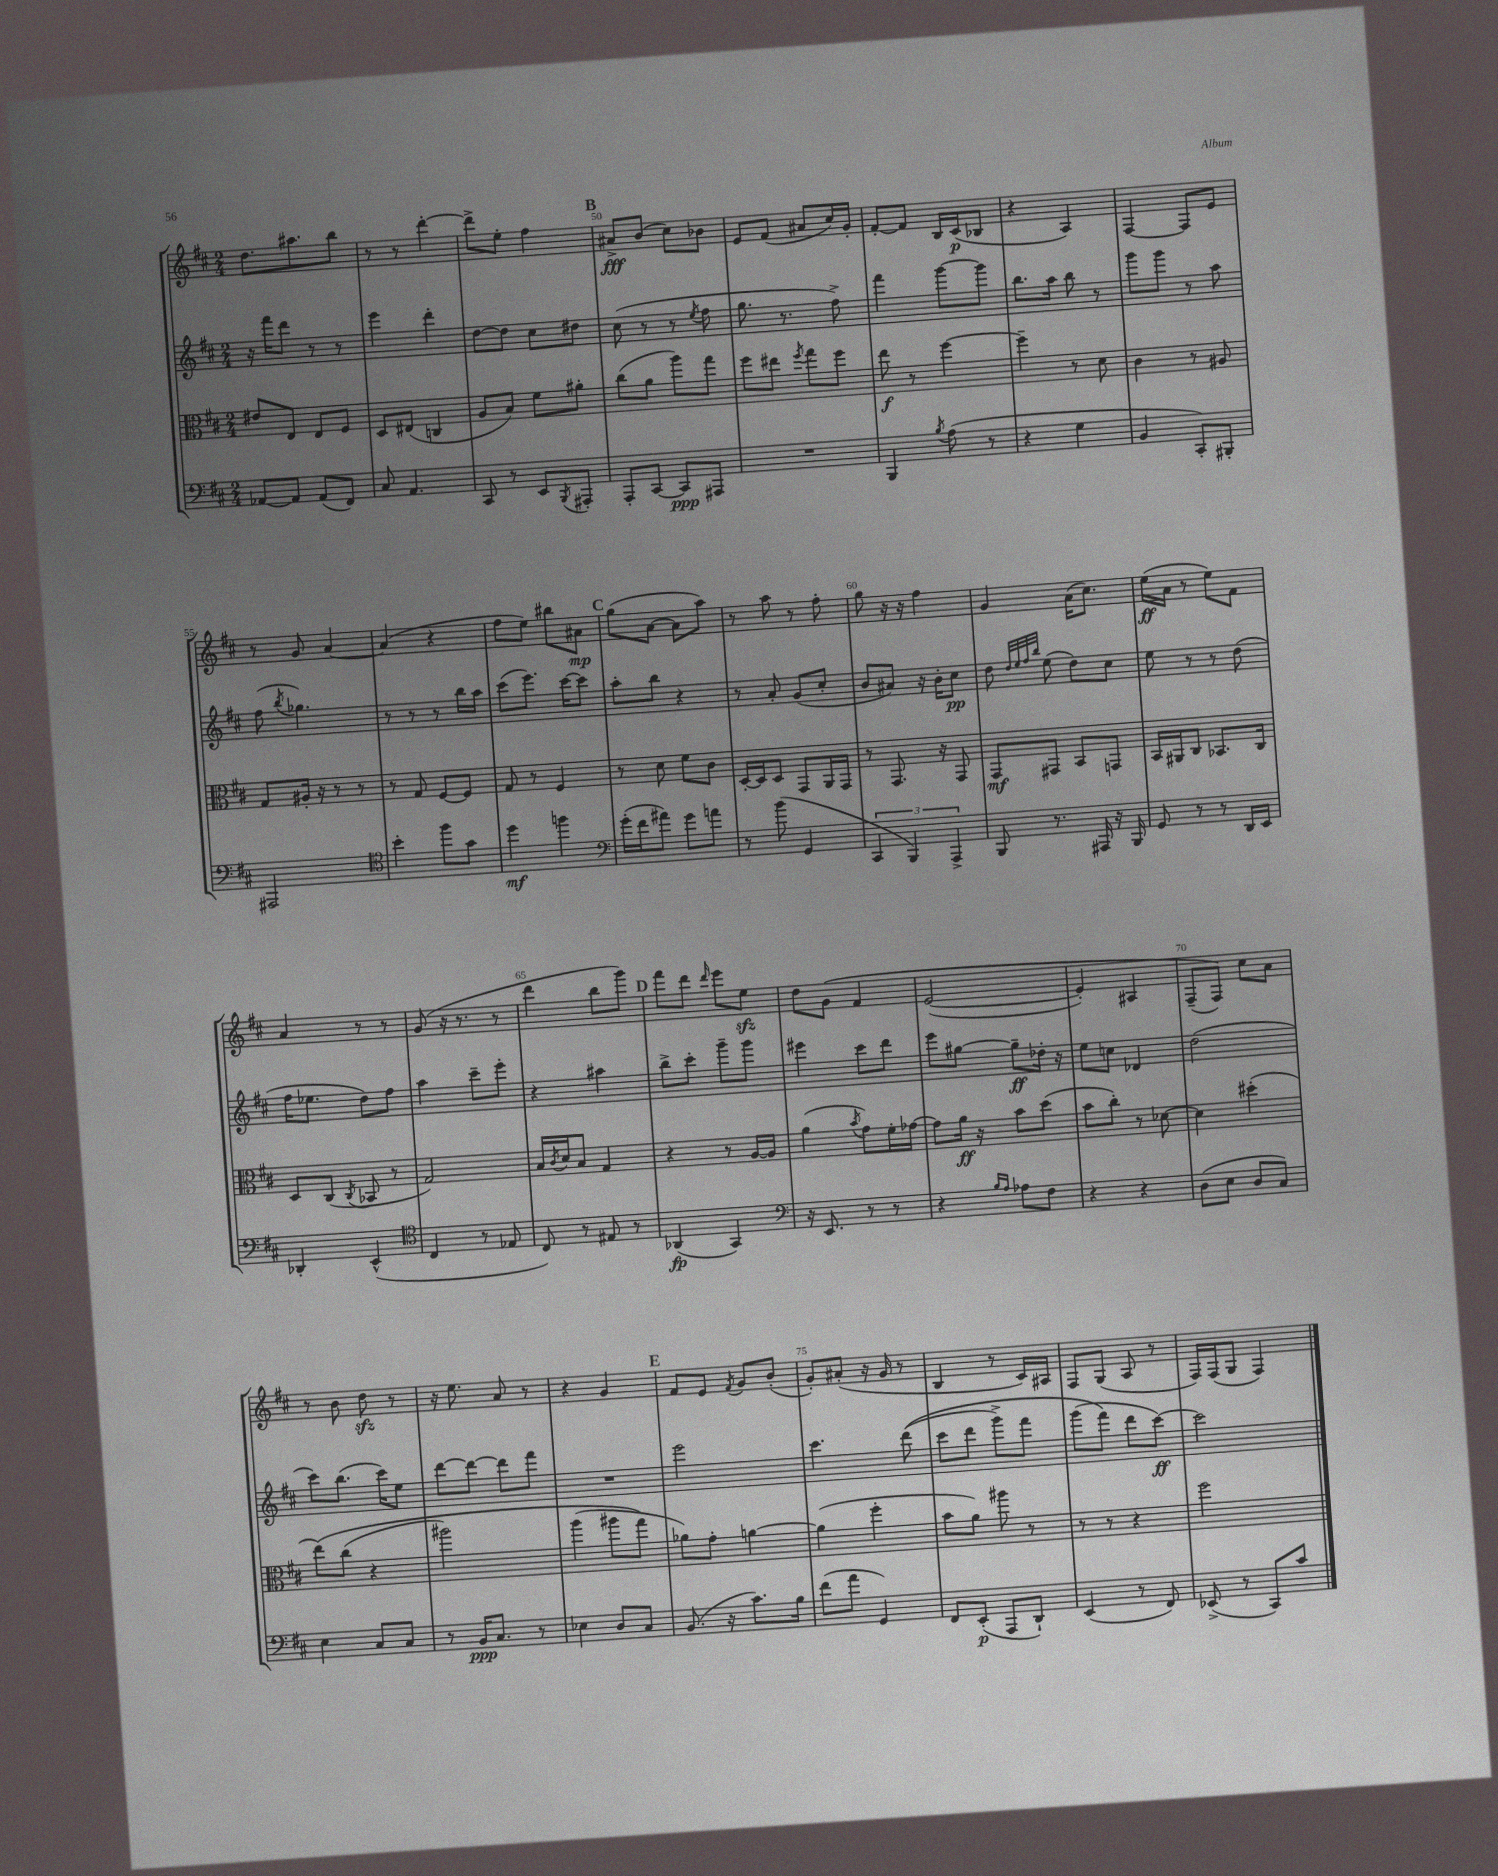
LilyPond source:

<<
\new StaffGroup <<
\new Staff = "s0" {
    \clef treble \key d \major \numericTimeSignature \time 2/4
    d''8. ais''8. b''8 |
    r8 r8 d'''4~-. |
    d'''8-> e''8-. fis''4 |
    \mark \markup { \bold "B" } ais'8->\fff b'8( cis''8) bes'8 |
    e'8 fis'8( ais'8 cis''16) g'16-. |
    fis'8~-. fis'8 b16 cis'16\p( bes8 |
    r4 a4) |
    fis4~ fis8 e'8 |
    r8 g'8 a'4~ |
    a'4( r4 |
    fis''8 e''8) bis''8 ais'8\mp |
    \mark \markup { \bold "C" } g''8( a'8~ a'8 a''8) |
    r8 a''8 r8 fis''8-. |
    g''8 r16 r16 fis''4 |
    g'4 a'16( cis''8.) |
    e''16\ff( a'16 r8 e''8) fis'8 |
    a'4 r8 r8 |
    g'8( r16 r8. r8 |
    d'''4 b''8 g'''8) |
    \mark \markup { \bold "D" } fis'''8 d'''8 \grace { d'''16 } e'''8 e''8\sfz |
    d''8 g'8\( fis'4 |
    e'2~( |
    e'4-.) ais4 |
    fis8--( fis8)\) cis''8 a'8 |
    r8 b'8 d''8\sfz r8 |
    r16 e''8. a'8 r8 |
    r4 g'4 |
    \mark \markup { \bold "E" } fis'8 e'8 \acciaccatura { fis'8 } g'8 b'8-.( |
    g'8-.) ais'8-.( r16 g'16 r8 |
    b4 r8 cis'16) ais16 |
    fis8 g8( a8 r8 |
    fis16) fis16( g8 fis4) \bar "|." |
}
\new Staff = "s1" {
    \clef treble \key d \major \numericTimeSignature \time 2/4
    r16 fis'''16 d'''8 r8 r8 |
    e'''4 d'''4-. |
    d''8~ d''8 cis''8 dis''8 |
    \mark \markup { \bold "B" } cis''8( r8 r8 \acciaccatura { e''8 } fis''8 |
    g''8. r8. fis''8->) |
    fis'''4 g'''8~ g'''8 |
    b''8. a''16 b''8 r8 |
    g'''8 g'''8 r8 a''8 |
    fis''8( \acciaccatura { b''8 } ges''4.) |
    r8 r8 r8 b''16 a''16 |
    cis'''8( e'''8.) cis'''16~ cis'''8 |
    \mark \markup { \bold "C" } a''8-. b''8 r4 |
    r8 a'8-. g'8( cis''8-. |
    b'8 ais'8) r16 b'16-. cis''8\pp |
    d''8 \grace { d''32 e''32 fis''32 b''32 } e''8( d''8) cis''8 |
    e''8 r8 r8 d''8( |
    fis''16 ees''8. d''8) fis''8 |
    a''4 cis'''8-- e'''8-. |
    r4 ais''4 |
    \mark \markup { \bold "D" } b''8-> cis'''8-. g'''8-- g'''8 |
    eis'''4 cis'''8 d'''8 |
    e'''8 gis''8~ gis''8--\ff des''16-. r16 |
    e''8 c''8 des'4 |
    d''2( |
    cis'''8) b''8.( cis'''16) e''8 |
    d'''8~ d'''8~ d'''8 fis'''8 |
    R2 |
    \mark \markup { \bold "E" } e'''2 |
    cis'''4. d'''8(\( |
    cis'''8 d'''8 g'''8->) fis'''8 |
    g'''8( fis'''8\) d'''8 cis'''8~\ff) |
    cis'''2 \bar "|." |
}
\new Staff = "s2" {
    \clef alto \key d \major \numericTimeSignature \time 2/4
    eis'8 e8 e8 fis8 |
    d8 eis8( c4 |
    a8 b8) fis'8 ais'8-. |
    \mark \markup { \bold "B" } cis''8( a'8 a''8) g''8 |
    fis''8 eis''8 \acciaccatura { fis''8 } g''8 fis''8 |
    e''8\f r8 fis''4~ |
    fis''4-- r8 d'8 |
    cis'4 r8 ais8 |
    g8 ais16-. r16 r8 r8 |
    r8 g8 fis8~ fis8 |
    g8 r8 fis4 |
    \mark \markup { \bold "C" } r8 d'8 fis'8 cis'8 |
    d16~-. d16 d8 g,8 a,16 g,16 |
    r8 g,8. r16 g,8 |
    g,8\mf gis,8 b,8 g,8 |
    b,16 ais,16 cis8 bes,8. cis16 |
    d8 cis8( \acciaccatura { cis8 } bes,8 r8 |
    g2) |
    b16 \acciaccatura { cis'8 } d'16 b8 g4 |
    \mark \markup { \bold "D" } r4 r8 a16~ a16 |
    a'4( \acciaccatura { b'8 } g'8) fis'16-. ges'16~ |
    ges'8 a'16\ff r16 b'8 d''8( |
    b'8 cis''8-.) r8 des'8~ |
    des'4 dis''4-.( |
    e''8)\( cis''8( r4 |
    ais''2) |
    a''4( ais''8 g''8\) |
    \mark \markup { \bold "E" } aes'8) g'8-. a'4~ |
    a'4( fis''4-. |
    b'8 a'8) ais''8 r8 |
    r8 r8 r4 |
    fis''2 \bar "|." |
}
\new Staff = "s3" {
    \clef bass \key d \major \numericTimeSignature \time 2/4
    aes,8~ aes,8 aes,8( fis,8) |
    cis8 a,4. |
    cis,8 r8 e,8 \acciaccatura { b,,8 } ais,,8-. |
    \mark \markup { \bold "B" } a,,8-. cis,8~ cis,8\ppp ais,,8 |
    R2 |
    b,,4 \acciaccatura { b8 } a8( r8 |
    r4 g4 |
    b,4 cis,8-.) bis,,8-. |
    ais,,2 |
    \clef tenor b'4-. fis''8 g'8 |
    d''4\mf f''4 |
    \mark \markup { \bold "C" } \clef bass g'16-.( fis'16 ais'8) g'8 a'8 |
    r8 b'8( g,4 |
    \tuplet 3/2 { cis,4 b,,4) a,,4-> } |
    b,,8 r8. ais,,16 r16 b,,16 |
    g,8 r8 r8 d,16 e,16 |
    des,4-. e,4-^( |
    \clef tenor cis4 r8 ees8 |
    cis8) r8 eis8 r8 |
    \mark \markup { \bold "D" } aes,4\fp( g,4) |
    \clef bass r16 e,8. r8 r8 |
    r4 \grace { b16 a16 } aes8 fis8 |
    r4 r4 |
    d8( e8 d8 cis8) |
    e4 cis8 cis8 |
    r8 b,16\ppp cis8. r8 |
    ees4 d8 cis8 |
    \mark \markup { \bold "E" } b,8.( r16 cis'8.) b16 |
    fis'8( a'8 g,4) |
    fis,8 e,8-.\p( a,,8 d,8-!) |
    e,4( r8 fis,8) |
    ees,8->( r8 cis,8) cis'8 \bar "|." |
}
>>
>>
\layout { \context { \Score currentBarNumber = #47 \override BarNumber.break-visibility = ##(#f #t #t) barNumberVisibility = #(every-nth-bar-number-visible 5) } }
